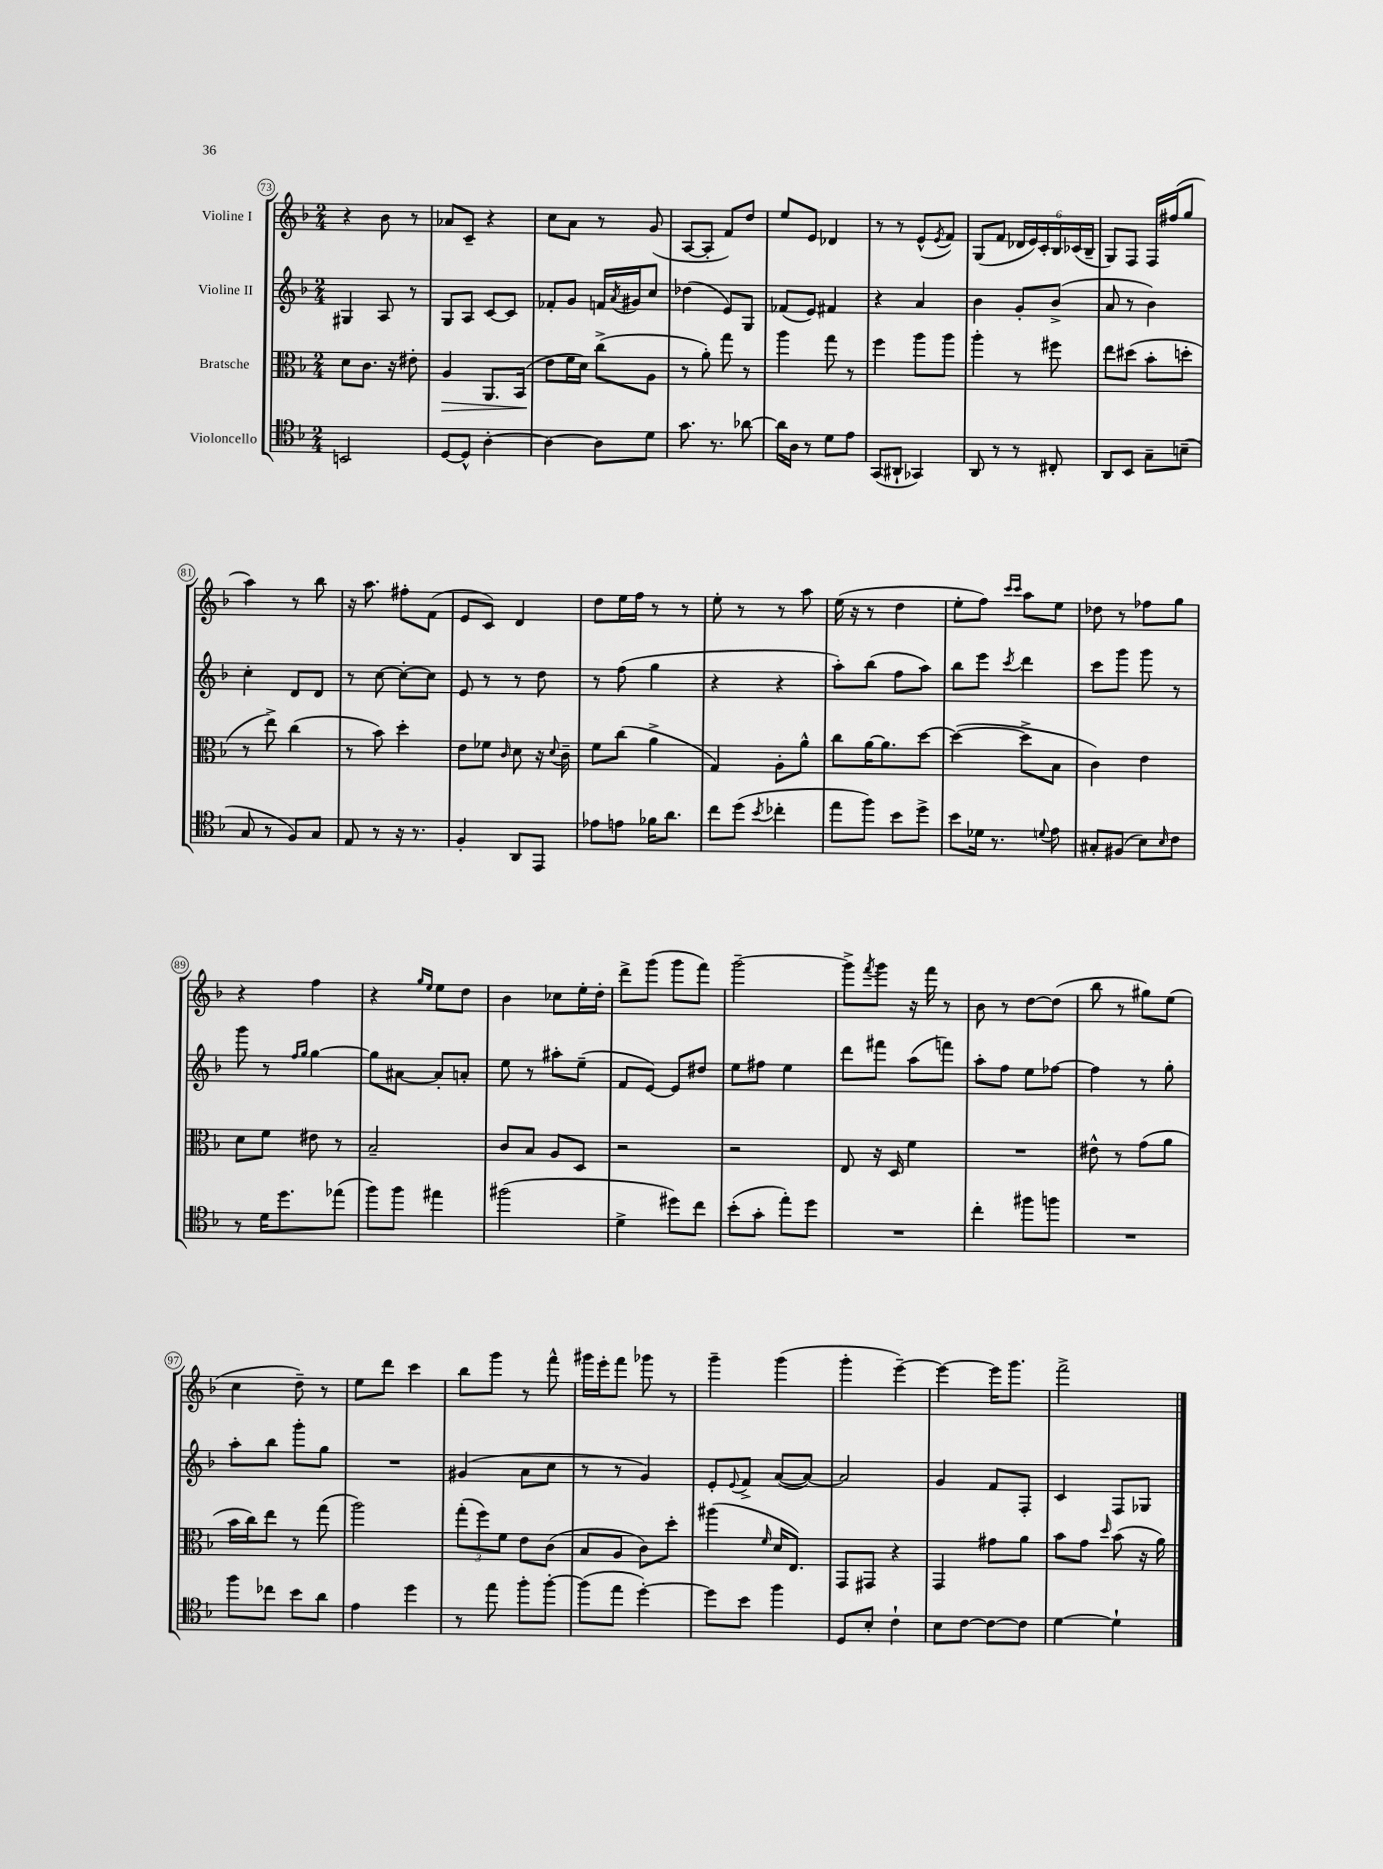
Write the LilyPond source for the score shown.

<<
\new StaffGroup <<
\new Staff = "s0" \with { instrumentName = "Violine I" } {
    \clef treble \key f \major \numericTimeSignature \time 2/4
    r4 bes'8 r8 |
    aes'8 c'8-- r4 |
    c''8 a'8 r8 g'8( |
    a8~ a8-. f'8) d''8 |
    e''8 e'8 des'4 |
    r8 r8 e'8-^( \acciaccatura { e'8 } f'8) |
    g8( f'8 \tuplet 6/4 { des'16 e'16) c'16-. bes16 ces'16( bes16-- } |
    g8) f8 f16 fis''16( g''8 |
    a''4) r8 bes''8 |
    r16 a''8. fis''8-. f'8( |
    e'8 c'8) d'4 |
    d''8 e''16 f''16 r8 r8 |
    e''8-. r8 r8 a''8 |
    e''16( r16 r8 d''4 |
    e''8-. f''8) \grace { c'''16 c'''16 } a''8 e''8 |
    des''8 r8 fes''8 g''8 |
    r4 f''4 |
    r4 \grace { g''16 e''16 } e''8 d''8 |
    bes'4 ces''8 e''16-. d''16-. |
    d'''8-> g'''8( g'''8 f'''8) |
    g'''2~-- |
    g'''8-> \acciaccatura { f'''8 } g'''8 r16 f'''16 r8 |
    bes'8 r8 d''8~ d''8( |
    bes''8 r8 gis''8) e''8( |
    c''4 d''8--) r8 |
    e''8 d'''8 c'''4 |
    bes''8 g'''8 r8 f'''8-^ |
    gis'''16 e'''16-. f'''8 ges'''8 r8 |
    g'''4-- g'''4( |
    g'''4-. e'''4~--) |
    e'''4~ e'''16 g'''8. |
    f'''2-> \bar "|." |
}
\new Staff = "s1" \with { instrumentName = "Violine II" } {
    \clef treble \key f \major \numericTimeSignature \time 2/4
    gis4 a8 r8 |
    g8 a8 c'8~ c'8 |
    fes'8-. g'8 f'16 \acciaccatura { a'8 } gis'16 c''8 |
    des''4( e'8) g8 |
    fes'8( e'8) fis'4 |
    r4 a'4 |
    bes'4 g'8-. bes'8->( |
    a'8 r8 bes'4) |
    c''4-. d'8 d'8 |
    r8 c''8~ c''8~-. c''8 |
    e'8 r8 r8 d''8 |
    r8 f''8( g''4 |
    r4 r4 |
    a''8-.) bes''8( f''8 a''8) |
    bes''8 e'''8 \acciaccatura { c'''8 } d'''4 |
    c'''8 g'''8 g'''8 r8 |
    g'''8 r8 \grace { f''16 g''16 } g''4~ |
    g''8 ais'8~ ais'8-. a'8-. |
    e''8 r8 ais''8-. e''8--( |
    f'8 e'8~) e'8 dis''8 |
    e''8 fis''8 e''4 |
    d'''8 fis'''8 a''8( f'''8) |
    a''8-. f''8 e''8 fes''8~ |
    fes''4 r8 g''8-. |
    a''8-. bes''8 g'''8-. g''8 |
    R2 |
    gis'4( a'8 c''8 |
    r8 r8 g'4) |
    e'8-. \appoggiatura { e'8 } f'8-> a'8~( a'8~) |
    a'2 |
    g'4 f'8 f8-. |
    c'4 f8 ges8 \bar "|." |
}
\new Staff = "s2" \with { instrumentName = "Bratsche" } {
    \clef alto \key f \major \numericTimeSignature \time 2/4
    d'8 c'8. r16 eis'8-. |
    a4\> a,8. bes,16( |
    e'8\! f'16 d'16) c''8->( a8 |
    r8 a'8-.) g''8 r8 |
    a''4 g''8 r8 |
    f''4 a''8 a''8 |
    a''4-. r8 fis''8 |
    e''8 dis''8( bes'8-. d''8-. |
    r8 e''8->) c''4( |
    r8 bes'8) d''4-. |
    e'8 fes'8 \grace { c'16 } d'8 r16 \appoggiatura { d'8 } c'16-- |
    f'8 c''8( a'4-> |
    g4) a8-. a'8-^ |
    c''8 a'16~ a'8. d''8~ |
    d''4~( d''8-> bes8 |
    c'4) e'4 |
    d'8 f'8 eis'8 r8 |
    bes2-- |
    c'8 bes8 a8 d8 |
    r2 |
    r2 |
    e8 r16 d16 f'4 |
    R2 |
    eis'8-^ r8 g'8( a'8 |
    bes'16 c''16) e''8 r8 g''8( |
    a''2) |
    \tuplet 3/2 { g''8-.( f''8) f'8 } e'8 c'8( |
    bes8 a8 c'8) d''8-. |
    ais''4( \grace { f'16 } d'16 e8.) |
    g,8 gis,8 r4 |
    g,4 gis'8 a'8 |
    bes'8 g'8 \grace { d''16 } bes'8( r16 a'16) \bar "|." |
}
\new Staff = "s3" \with { instrumentName = "Violoncello" } {
    \clef tenor \key f \major \numericTimeSignature \time 2/4
    b,2 |
    d8~ d8-^ a4~-. |
    a4~ a8 d'8 |
    g'8. r8. aes'8~ |
    aes'16 a16 r8 d'8 e'8 |
    g,8( ais,8-! ges,4) |
    a,8 r8 r8 cis8-. |
    a,8 bes,8 g8-- b8--( |
    g8 r8 f8) g8 |
    e8 r8 r16 r8. |
    f4-. a,8 e,8 |
    ees'8 e'8 fes'16 a'8. |
    c''8 d''8( \acciaccatura { bes'8 } ces''4-. |
    e''8 f''8) bes'8 d''8-> |
    bes'8 des'16 r8. \appoggiatura { d'8 } e'8 |
    gis8-. fis8( bes8) \grace { bes16 } c'8 |
    r8 d'16 d''8. ees''8( |
    f''8) f''8 eis''4 |
    fis''2( |
    d'4-> dis''8) c''8 |
    bes'8-.( g'8-. e''8-.) d''8 |
    R2 |
    c''4-. fis''8 f''8 |
    R2 |
    f''8 ces''8 bes'8 a'8 |
    e'4 d''4 |
    r8 e''8 f''8-. f''8~-. |
    f''8( e''8 d''4~-.) |
    d''8 bes'8 f''4 |
    d8 bes8-. c'4-! |
    bes8 c'8~ c'8~ c'8 |
    d'4~ d'4-! \bar "|." |
}
>>
>>
\layout { \context { \Score currentBarNumber = #73 \override BarNumber.stencil = #(make-stencil-circler 0.1 0.3 ly:text-interface::print) } }
